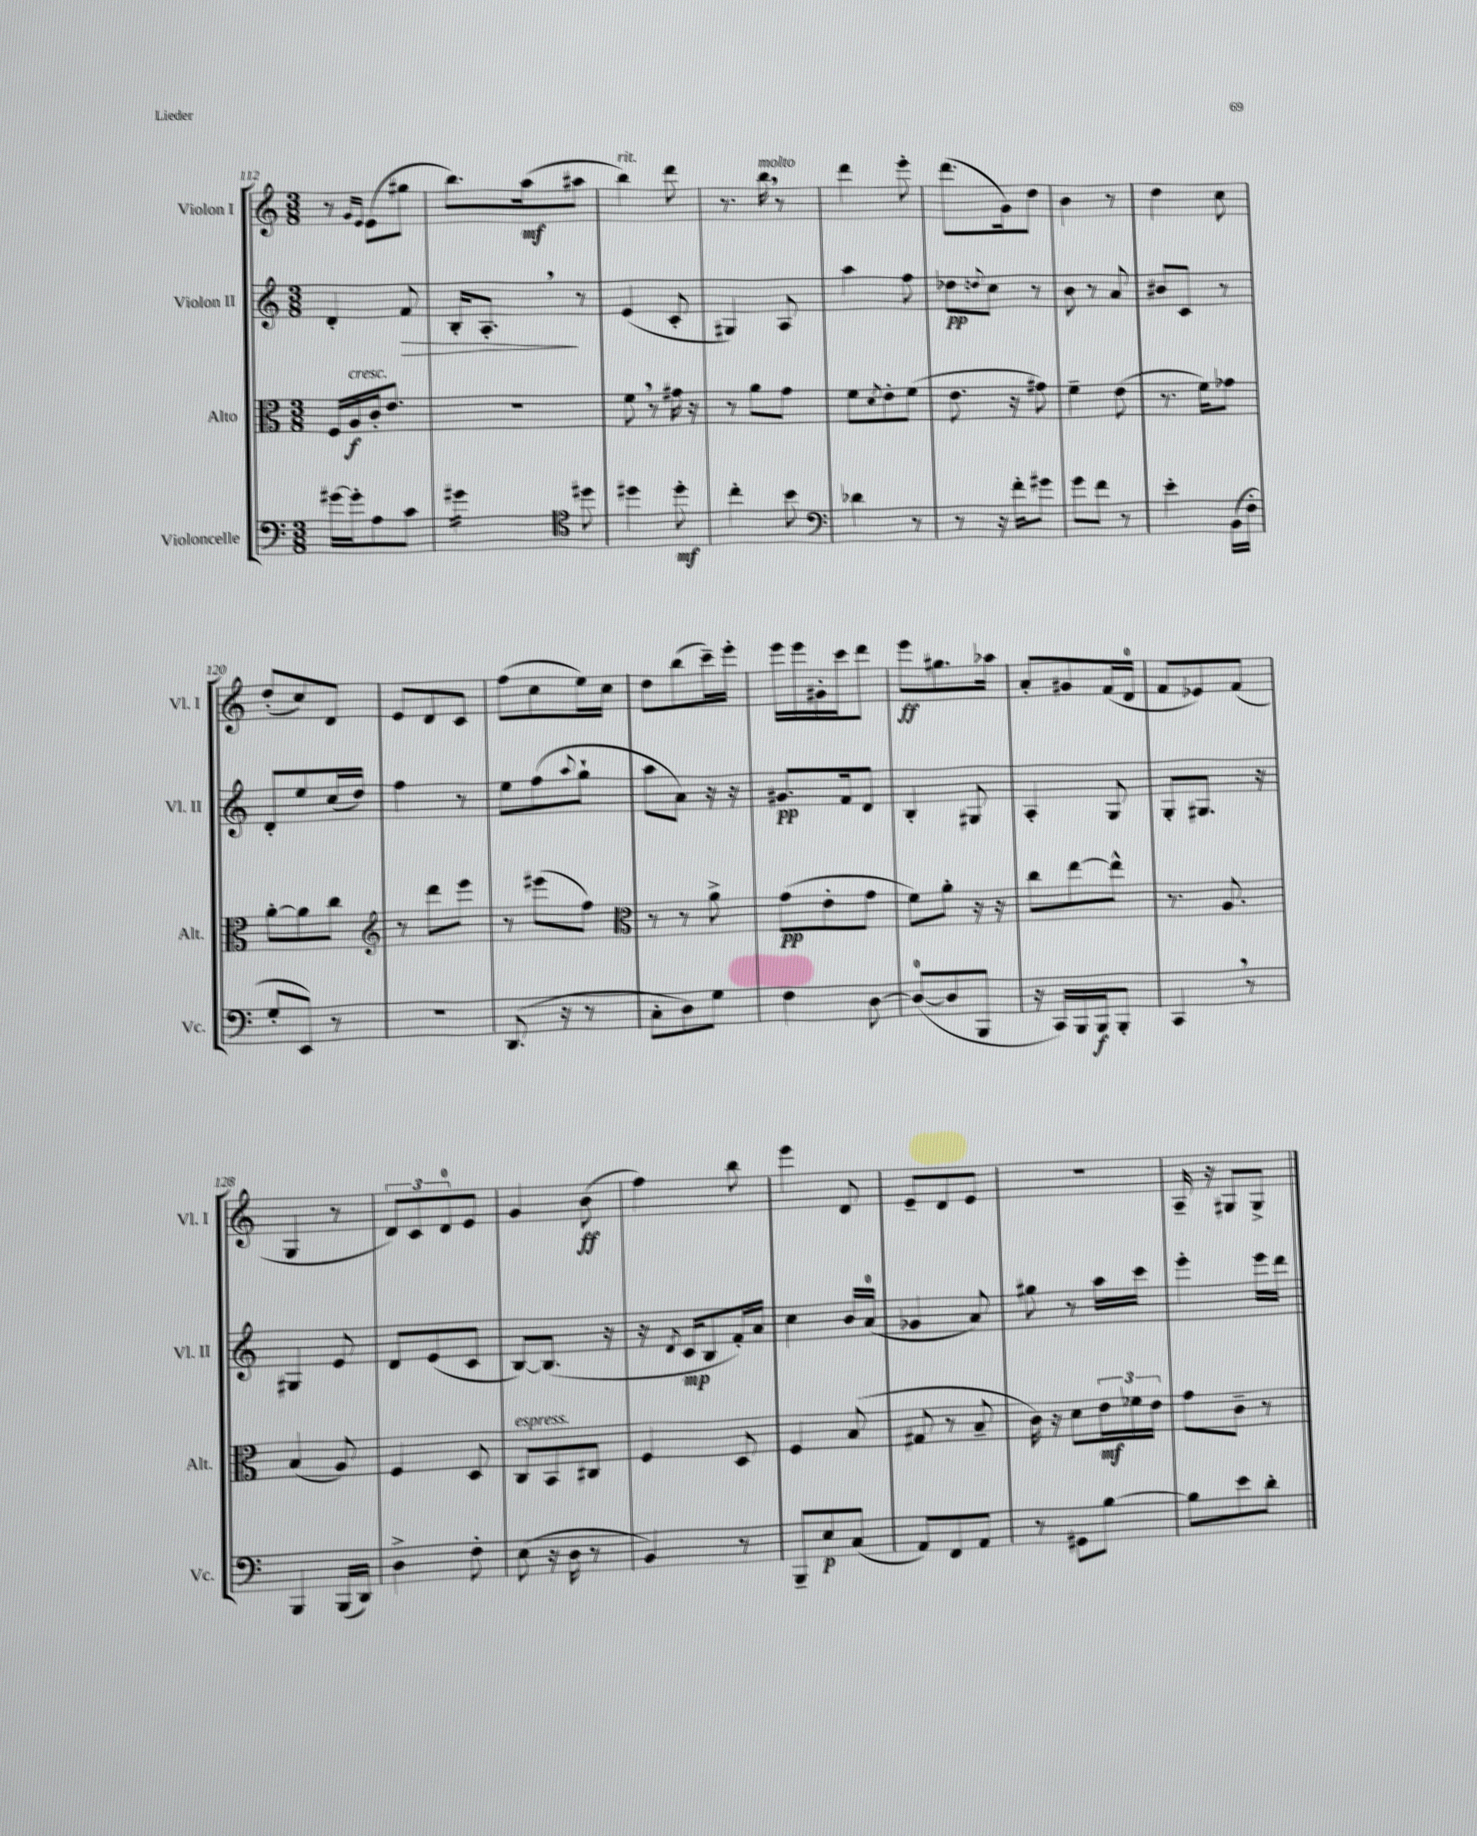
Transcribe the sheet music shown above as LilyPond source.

<<
\new StaffGroup <<
\new Staff = "s0" \with { instrumentName = "Violon I" shortInstrumentName = "Vl. I" } {
    \clef treble \key c \major \numericTimeSignature \time 3/8
    r8 \grace { g'16 e'16 } e'8( gis''8 |
    b''8.) a''16\mf( ais''8 |
    b''4^\markup { \italic "rit." }) d'''8 |
    r8. b''16^\markup { \italic "molto" } \breathe r8 |
    d'''4 e'''8-. |
    d'''8.( g'16) d''8 |
    b'4 r8 |
    d''4 c''8 |
    d''8-.( c''8) d'8 |
    e'8 d'8 c'8 |
    f''8( c''8 e''16) c''16 |
    d''8 b''8( c'''16--) e'''16-. |
    e'''16 e'''16 gis'16-. c'''16 d'''8 |
    e'''8\ff gis''8. aes''16 |
    a'8-. gis'8 f'16( d'16-0 |
    f'8 ees'8) f'8( |
    g4 r8 |
    \tuplet 3/2 { d'8) c'8 d'8-0 } e'8 |
    g'4 b'8\ff( |
    f''4) b''8 |
    e'''4 d'8 |
    e'8-- d'8 e'8 |
    R4. |
    a16-- r16 gis8 gis8-> \bar "|." |
}
\new Staff = "s1" \with { instrumentName = "Violon II" shortInstrumentName = "Vl. II" } {
    \clef treble \key c \major \numericTimeSignature \time 3/8
    d'4-. f'8\> |
    b16-. a8.-.\! \breathe r8 |
    e'4( c'8-. |
    gis4) a8 |
    a''4 f''8 |
    des''8\pp \appoggiatura { d''8 } c''8 r8 |
    b'8 r8 a'8 |
    bis'8 c'8 r8 |
    d'8-. e''8 c''16( d''16) |
    f''4 r8 |
    e''8 f''8( \appoggiatura { a''8 } g''8-! |
    a''8 a'8) r16 r16 |
    gis'8.\pp f'16 d'8 |
    b4-. gis8 |
    a4-. g8 |
    g8-. gis8. r16 |
    gis4 e'8 |
    d'8 e'8( c'8 |
    b8~) b8.( r16 |
    r16 \acciaccatura { d'8 } c'16\mp b8 f'16-.) a'16 |
    c''4 b'16 a'16-0( |
    ges'4 a'8) |
    gis''8 r8 a''16 c'''16 |
    e'''4-. e'''16 d'''16 \bar "|." |
}
\new Staff = "s2" \with { instrumentName = "Alto" shortInstrumentName = "Alt." } {
    \clef alto \key c \major \numericTimeSignature \time 3/8
    f16 a16\f^\markup { \italic "cresc." } c'16-. e'8. |
    R4. |
    f'8 \breathe r8 gis'16 r16 |
    r8 a'8 g'8 |
    f'8 \acciaccatura { d'8 } e'8-. f'8( |
    e'8. r16 gis'8) |
    f'4-- e'8( |
    r8. f'16) ges'8 |
    a'8~-. a'8 c''8 |
    \clef treble r8 d'''8 e'''8 |
    r8 eis'''8( f''8) |
    \clef alto r8 r8 a'8-> |
    g'8\pp( e'8-. g'8 |
    f'8) a'8-. r16 r16 |
    c''8 e''8~ e''8-^ |
    r8. a8. |
    b4( a8) |
    f4 d8 |
    c8^\markup { \italic "espress." } b,8 cis8 |
    f4 d8 |
    f4 b8( |
    gis8 r8 b8-- |
    c'16) r16 d'8 \tuplet 3/2 { e'16\mf fes'16 e'16 } |
    g'8 c'8-- r8 \bar "|." |
}
\new Staff = "s3" \with { instrumentName = "Violoncelle" shortInstrumentName = "Vc." } {
    \clef bass \key c \major \numericTimeSignature \time 3/8
    gis'16~ gis'16-. a8 c'8 |
    gis'4:16 \clef tenor dis''8 |
    dis''4 dis''8-.\mf |
    c''4-. b'8 |
    \clef bass des'4 r8 |
    r8 r16 f'16-. gis'8 |
    g'8 f'8 r8 |
    e'4-. b,16( f16-. |
    g8-. e,8) r8 |
    R4. |
    d,8.( r16 r8 |
    c8-. d8) g8 |
    f4 d8~ |
    d8-0~( d8 b,,8 |
    r16 c,16) b,,16 b,,16\f b,,8-. |
    c,4 \breathe r8 |
    b,,4 b,,16( d,16) |
    d4-> f8-. |
    e8( r16 d16 r8 |
    b,4) r8 |
    b,,8-- e8\p c8( |
    a,8) f,8 a,8 |
    r8 gis,8 b8~ |
    b8 e'8 d'8-. \bar "|." |
}
>>
>>
\layout { \context { \Score currentBarNumber = #112 } }
